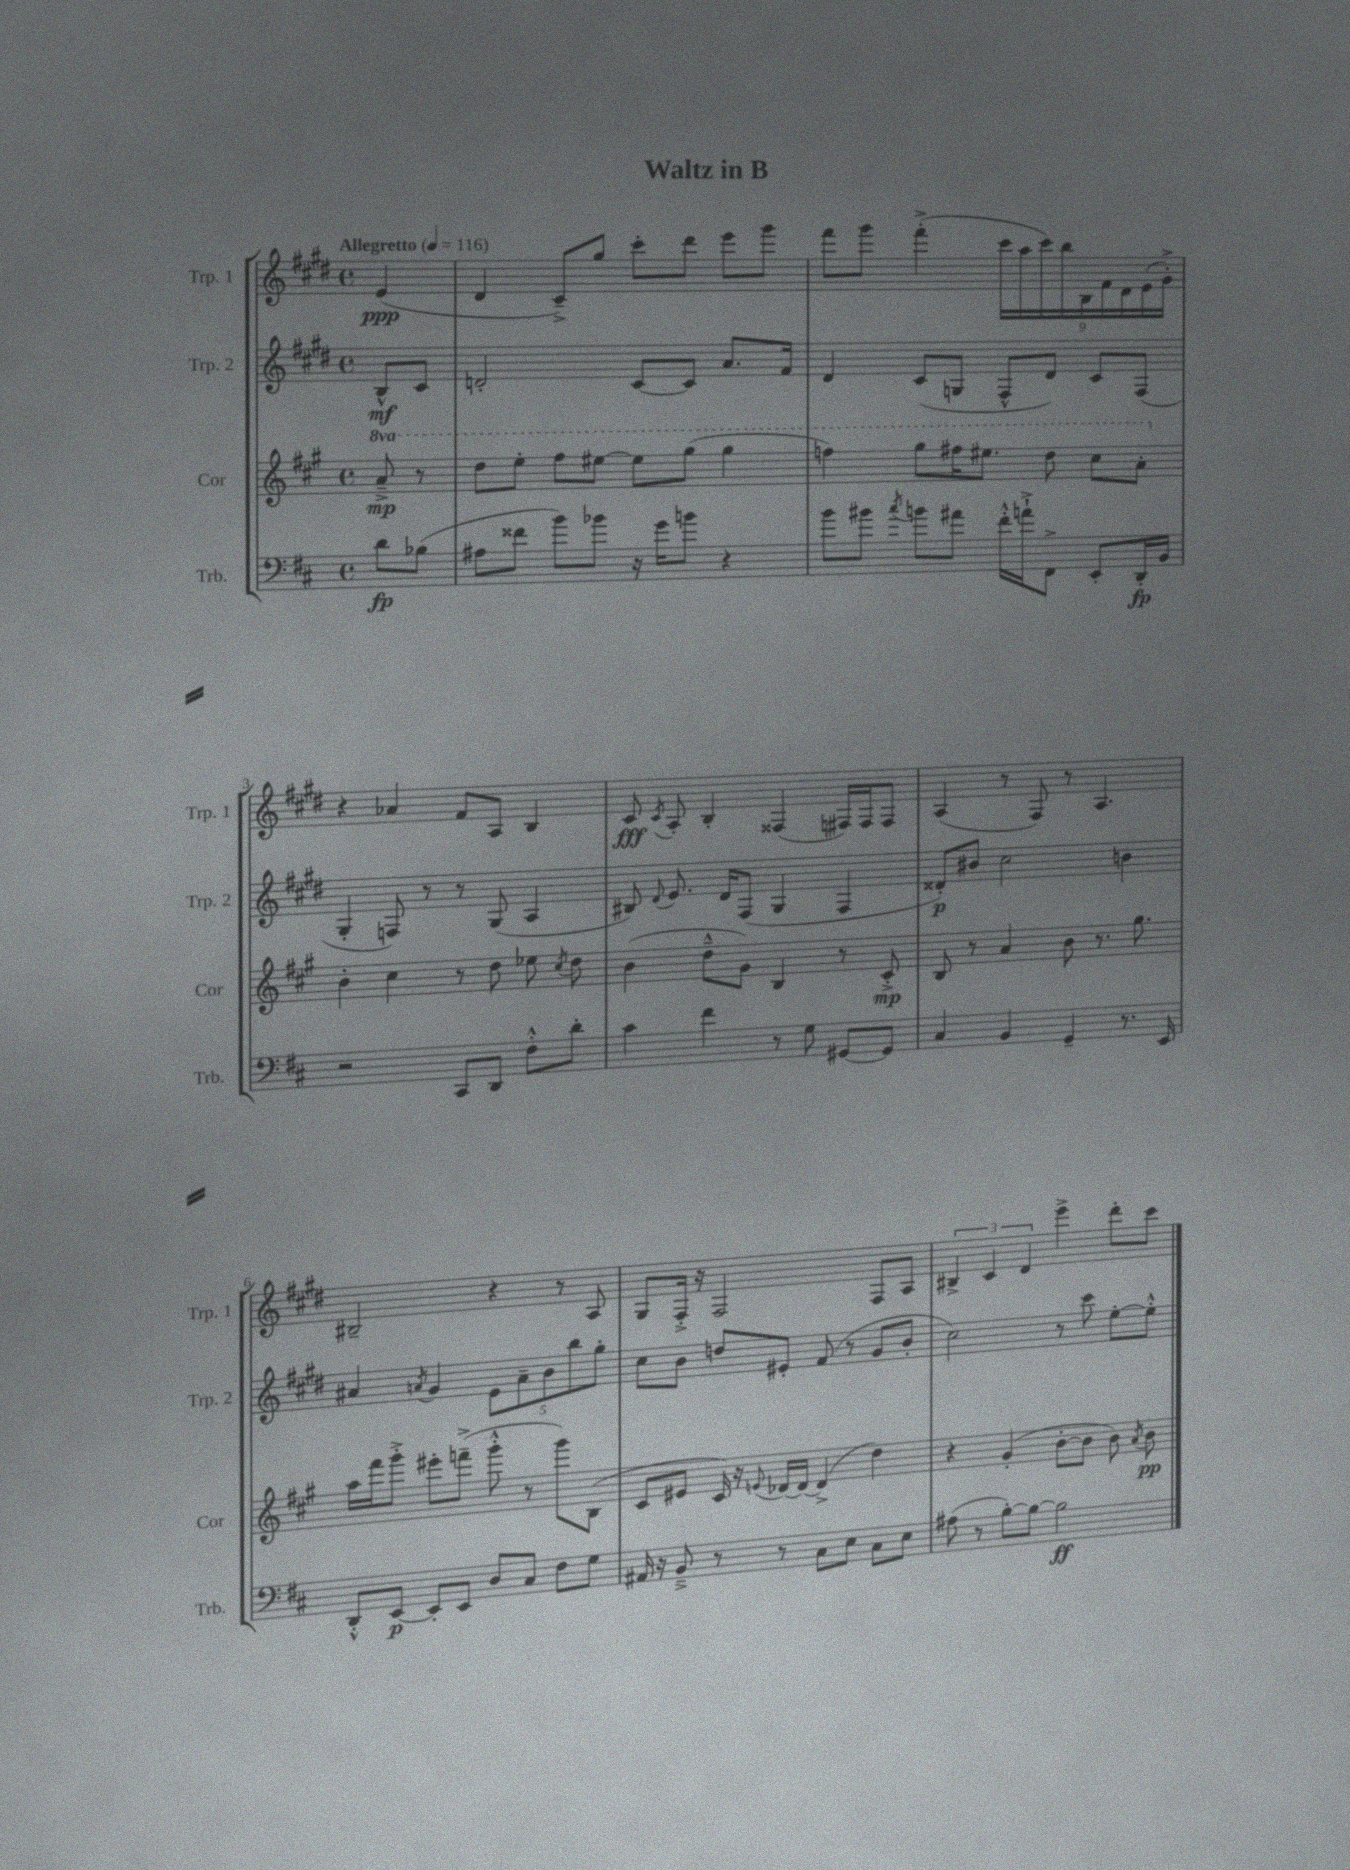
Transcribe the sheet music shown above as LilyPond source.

\header { title = "Waltz in B" }
<<
\new StaffGroup <<
\new Staff = "s0" \with { instrumentName = "Trp. 1" shortInstrumentName = "Trp. 1" } {
    \clef treble \key e \major \defaultTimeSignature \time 4/4 \partial 4 \tempo "Allegretto" 4 = 116
    \autoBeamOff e'4\ppp( |
    dis'4 cis'8[--->) gis''8] cis'''8[-. dis'''8] e'''8[ gis'''8] |
    fis'''8[ gis'''8] fis'''4-.->( \tuplet 9/8 { cis'''16[ a''16 cis'''16) b''16 b16 fis'16 dis'16 e'16( gis'16]-.->) } |
    r4 aes'4 fis'8[ a8] b4 |
    cis'8\fff \acciaccatura { cis'8 } a8-. b4-. fisis4( fis16[) fis16 fis8] |
    a4( r8 fis8) r8 a4. |
    bis2-- r4 r8 a8 |
    gis8[ fis16]-.-> r16 fis2 fis8[ a8] |
    \tuplet 3/2 { bis4-> cis'4 dis'4 } e'''4-> dis'''8[-. cis'''8] \bar "|." |
}
\new Staff = "s1" \with { instrumentName = "Trp. 2" shortInstrumentName = "Trp. 2" } {
    \clef treble \key e \major \defaultTimeSignature \time 4/4 \partial 4
    \autoBeamOff b8[-^\mf cis'8] |
    d'2-. cis'8[~ cis'8] a'8.[ fis'16] |
    dis'4 cis'8[( g8] fis8[-^ dis'8]) cis'8[ fis8]( |
    gis4-. f8) r8 r8 gis8( a4 |
    bis8) \appoggiatura { dis'8 } e'8. dis'16[ fis8]( gis4 fis4 |
    disis'8[-.\p) bis'8] cis''2 b'4 |
    ais'4 \acciaccatura { a'8 } gis'4 \tuplet 5/4 { e'8[ a'8-- b'8 b''8 gis''8]-. } |
    cis''8[ b'8] d''8[ eis'8]-. fis'8( r8 gis'8[ b'8]-. |
    cis''2) r8 cis'''8 e''8[~-. e''8]-.-^ \bar "|." |
}
\new Staff = "s2" \with { instrumentName = "Cor" shortInstrumentName = "Cor" } {
    \clef treble \key a \major \defaultTimeSignature \time 4/4 \set Staff.ottavationMarkups = #ottavation-simple-ordinals \partial 4
    \autoBeamOff \ottava #1 a''8--->\mp r8 |
    d'''8[ e'''8]-. fis'''8[ eis'''8]~ eis'''8[ gis'''8]( gis'''4 |
    f'''4) gis'''8[ fis'''16 eis'''8.] d'''8 cis'''8[ a''8]-. \ottava #0 |
    b'4-. cis''4 r8 d''8 ees''8 \acciaccatura { cis''8 } d''8 |
    b'4( d''8[---^ gis'8]) b4 r8 cis'8-.->\mp |
    b8 r8 a'4 b'8 r8. gis''8. |
    a''16[ fis'''16 gis'''8]-.-> eis'''8[-. f'''8]--->( gis'''8-.-^ r8 gis'''8[) b8]( |
    cis'8[ eis'8] cis'16) r16 \appoggiatura { e'8 } des'16[~ des'16]~ des'4->( d''4) |
    r4 gis'4-.( b'8[~-. b'8] b'8) \acciaccatura { a'8 } b'8\pp \bar "|." |
}
\new Staff = "s3" \with { instrumentName = "Trb." shortInstrumentName = "Trb." } {
    \clef bass \key d \major \defaultTimeSignature \time 4/4 \partial 4
    \autoBeamOff d'8[\fp bes8]( |
    ais8[ fisis'8] b'8[) bes'8] r16 g'16[ b'8] r4 |
    b'8[ bis'8] \acciaccatura { cis''8 } b'8[ ais'8] fis'16[-.-^ a'16-!-> fis,8]-> e,8[-. d,16-.\fp b,16] |
    r2 cis,8[ d,8] fis8[-.-^ d'8]-. |
    cis'4 fis'4 r8 g8 gis,8[~ gis,8] |
    cis4 b,4 g,4-- r8. e,16 |
    d,8[-.-^ e,8]~\p e,8[-. e,8] d8[ cis8] fis8[ g8] |
    ais,16 r16 b,8---> r8 r8 cis8[ e8] cis8[ e8] |
    ais8( r8 b8[~-.) b8]~ b2\ff \bar "|." |
}
>>
>>
